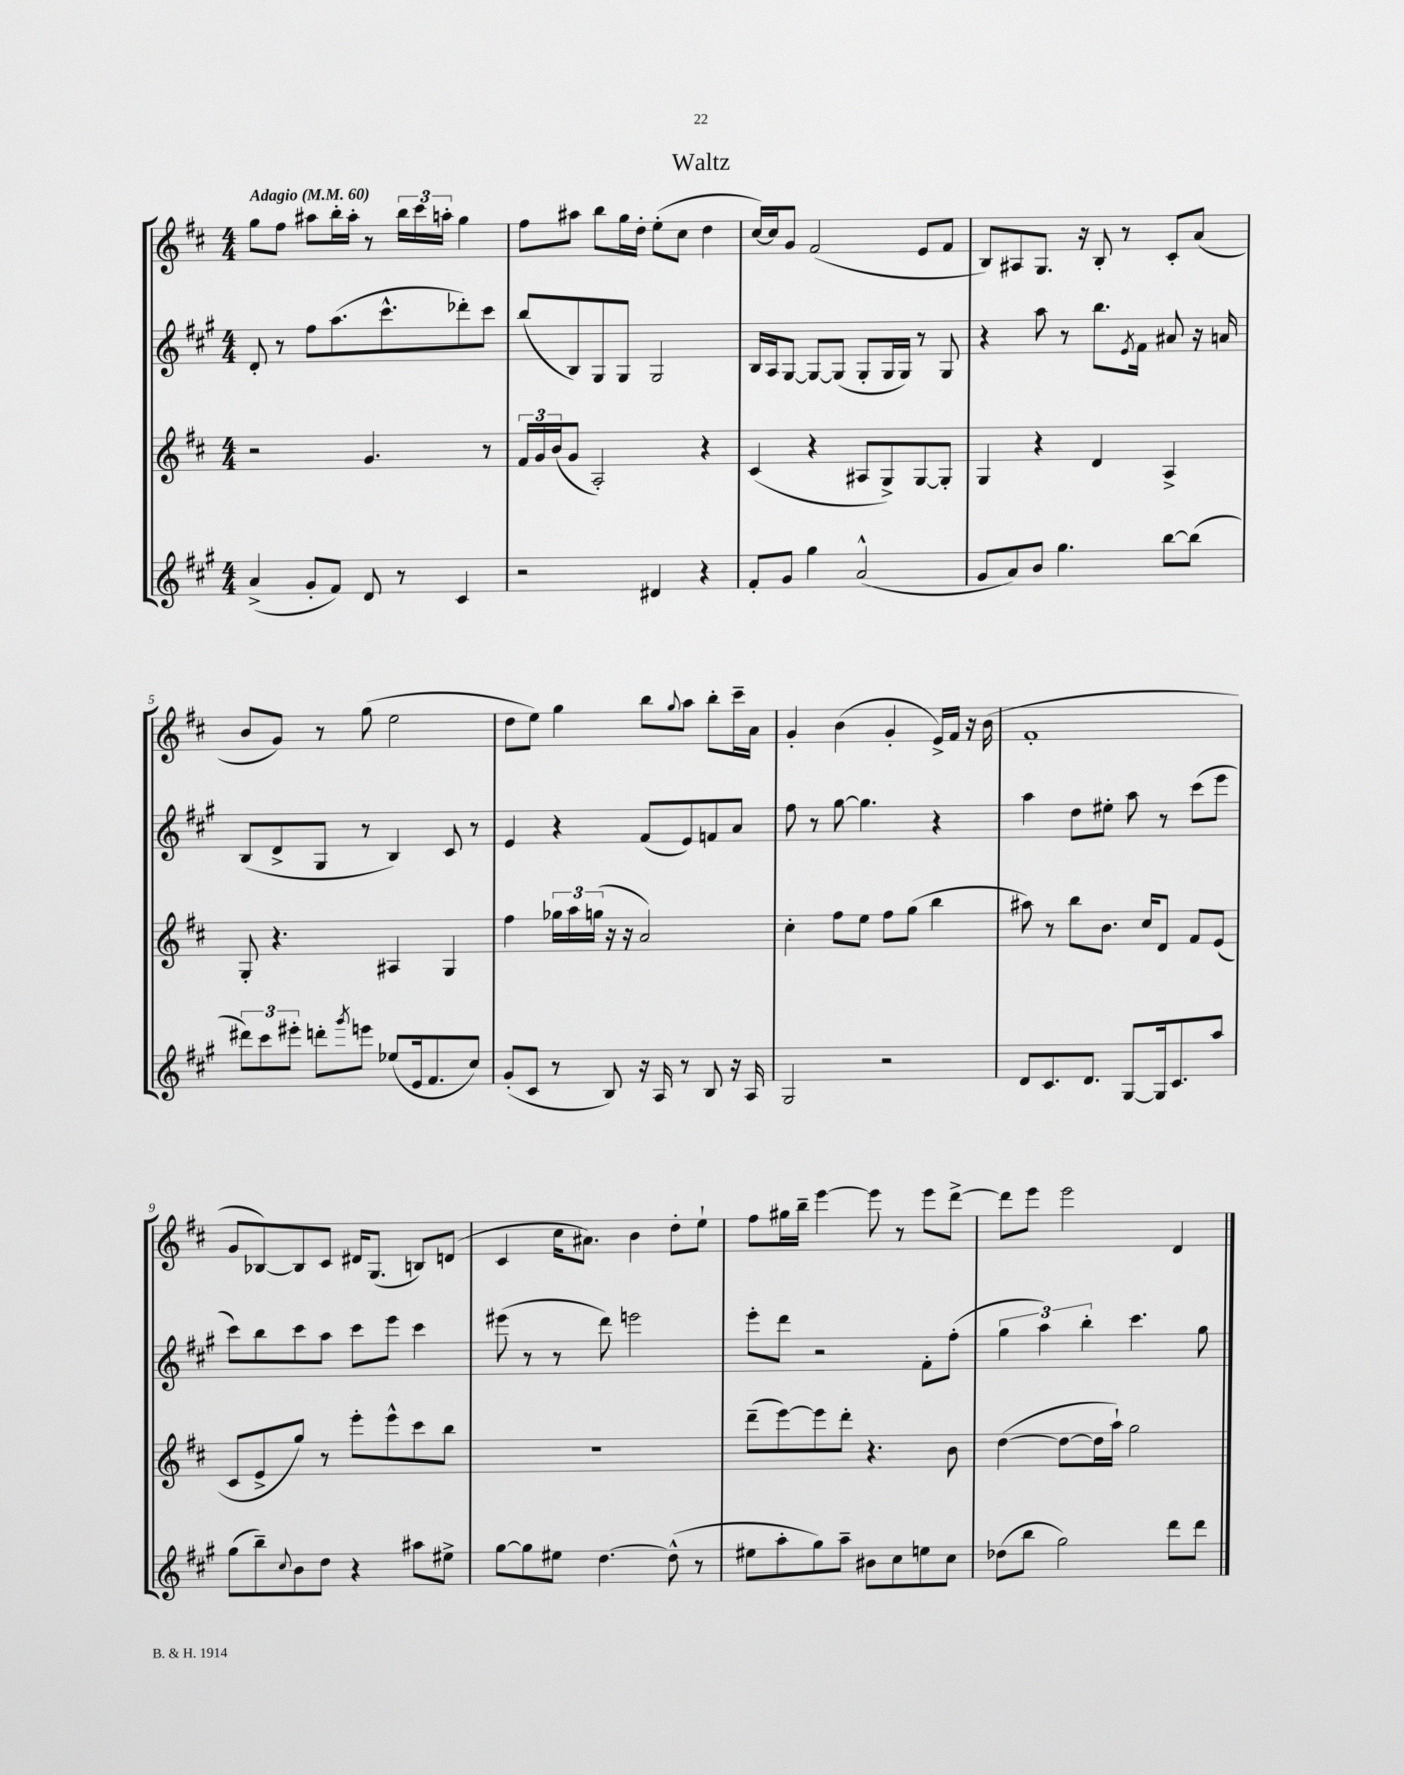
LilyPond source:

\header { title = "Waltz" }
<<
\new StaffGroup <<
\new Staff = "s0" {
    \clef treble \key d \major \numericTimeSignature \time 4/4 \tempo "Adagio" 4 = 60
    g''8 fis''8 ais''8 b''16-. ais''16-. r8 \tuplet 3/2 { b''16 cis'''16 a''16-. } g''4 |
    fis''8 ais''8 b''8 g''16 d''16-. e''8-.( cis''8 d''4 |
    cis''16~) cis''16 g'8 fis'2( e'8 fis'8 |
    b8) ais8 g8. r16 b8-. r8 cis'8-. a'8( |
    b'8 g'8) r8 g''8( e''2 |
    d''8 e''8) g''4 b''8 \appoggiatura { g''8 } a''8 b''8-. cis'''16-- a'16 |
    g'4-. b'4( g'4-. e'16->) fis'16 r16 b'16( |
    fis'1-. |
    g'8 bes8~) bes8 cis'8 dis'16 g8.( b8) d'8( |
    cis'4 cis''16 ais'8.) b'4 d''8-. e''8-! |
    fis''8 gis''16 b''16-- e'''4~ e'''8 r8 e'''8 d'''8~-> |
    d'''8 e'''8 e'''2 d'4 \bar "|." |
}
\new Staff = "s1" {
    \clef treble \key a \major \numericTimeSignature \time 4/4
    d'8-. r8 fis''8 a''8.( cis'''8.-^ des'''8-.) cis'''8 |
    b''8( b8) gis8 gis8 gis2 |
    b16 a16 gis8~ gis8~ gis8( gis8-. gis16 gis16) r8 gis8 |
    r4 a''8 r8 b''8. \acciaccatura { e'8 } fis'16 ais'8 r16 a'16 |
    b8( d'8-> gis8 r8 b4) cis'8 r8 |
    e'4 r4 fis'8( e'8) f'8 a'8 |
    fis''8 r8 gis''8~ gis''4. r4 |
    a''4 d''8 eis''8-. a''8 r8 cis'''8( e'''8 |
    cis'''8) b''8 cis'''8 a''8 cis'''8 e'''8 cis'''4 |
    eis'''8( r8 r8 d'''8) e'''2 |
    e'''8-. d'''8 r2 fis'8-. fis''8-.( |
    \tuplet 3/2 { gis''4 a''4) b''4-. } cis'''4. gis''8 \bar "|." |
}
\new Staff = "s2" {
    \clef treble \key d \major \numericTimeSignature \time 4/4
    r2 g'4. r8 |
    \tuplet 3/2 { fis'16 g'16 b'16( } g'8 a2-.) r4 |
    cis'4( r4 ais8 g8->) g8~ g8-. |
    g4 r4 d'4 a4-> |
    g8-. r4. ais4 g4 |
    fis''4 \tuplet 3/2 { ges''16 a''16 g''16( } r16 r16 a'2) |
    cis''4-. fis''8 e''8 fis''8 g''8( b''4 |
    ais''8) r8 b''8 b'8. cis''16 d'8 fis'8 e'8( |
    cis'8 e'8-> g''8) r8 e'''8-. e'''8-^ cis'''8 b''8 |
    R1 |
    d'''8--( e'''8~) e'''8 d'''8-. r4. b'8 |
    d''4~( d''8~ d''16 a''16-!) g''2 \bar "|." |
}
\new Staff = "s3" {
    \clef treble \key a \major \numericTimeSignature \time 4/4
    a'4->( gis'8-. fis'8) d'8 r8 cis'4 |
    r2 dis'4 r4 |
    fis'8-. gis'8 gis''4 a'2-^( |
    gis'8 a'8) b'8 gis''4. b''8~ b''8( |
    \tuplet 3/2 { dis'''8) cis'''8 eis'''8-. } d'''8-. \acciaccatura { gis'''8 } e'''8 ees''8( e'16 fis'8. cis''8) |
    gis'8-.( cis'8 r8 b8) r16 a16 r8 b8 r16 a16 |
    gis2 r2 |
    d'8 cis'8. d'8. gis8~ gis16 cis'8. a''8 |
    gis''8( b''8--) \appoggiatura { cis''8 } b'8 d''8 r4 ais''8 eis''8-> |
    gis''8~ gis''8 eis''8 d''4.~ d''8-^( r8 |
    eis''8 a''8-. gis''8) a''8-- bis'8 cis''8 e''8 cis''8 |
    des''8( b''8 gis''2) d'''8 d'''8 \bar "|." |
}
>>
>>
